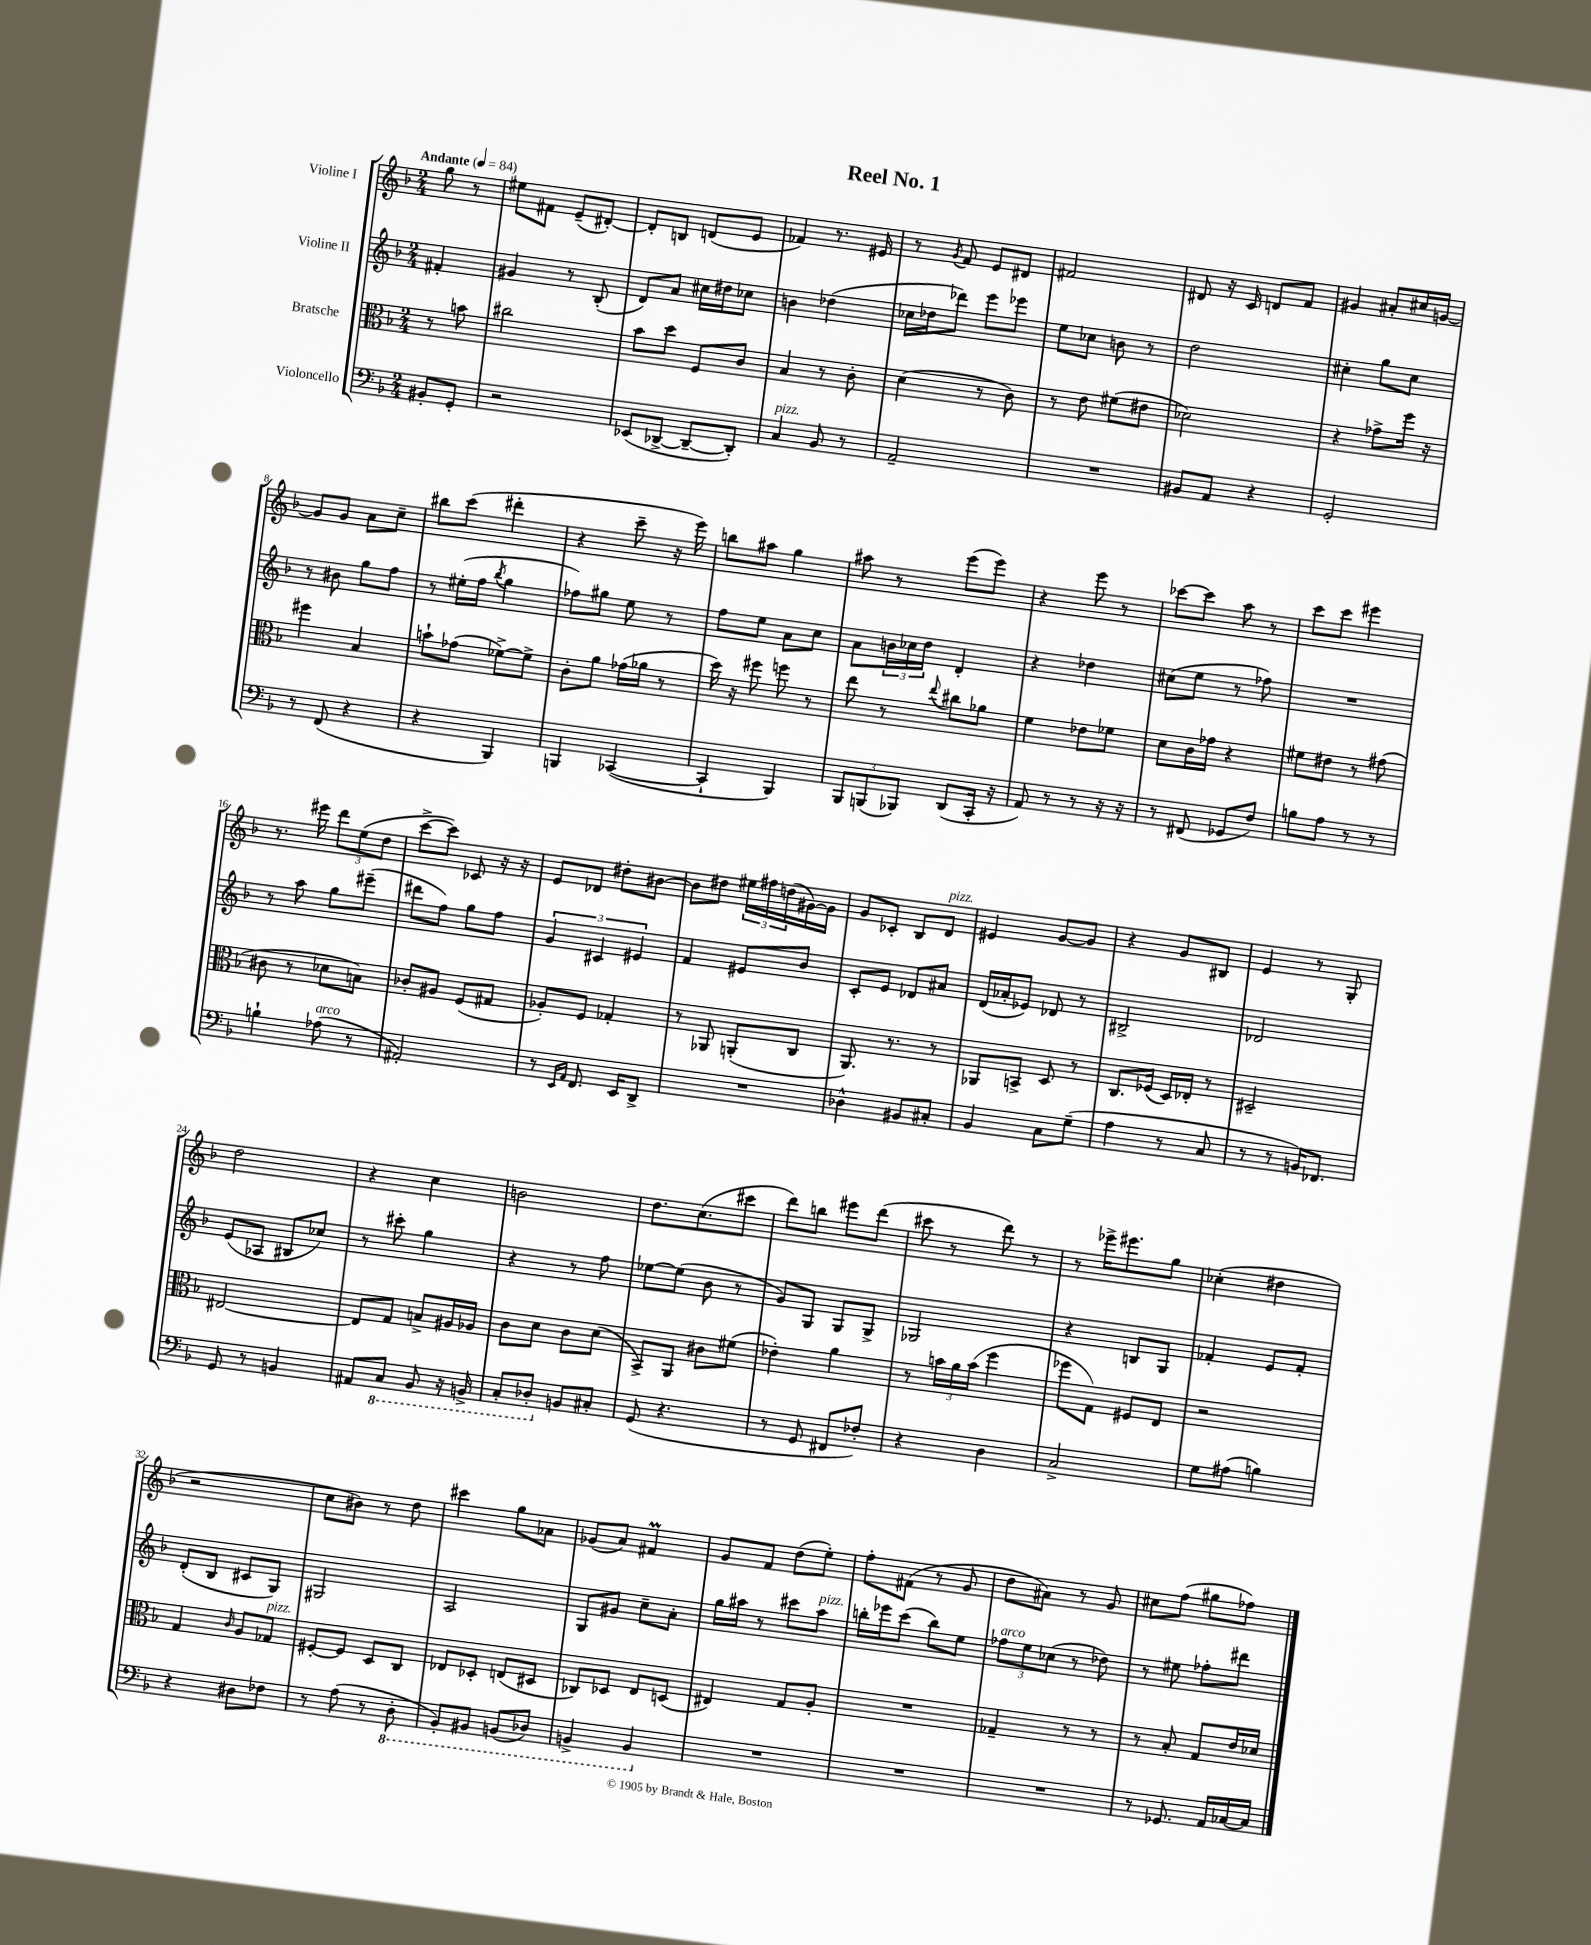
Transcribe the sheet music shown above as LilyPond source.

\header { title = "Reel No. 1" }
<<
\new StaffGroup <<
\new Staff = "s0" \with { instrumentName = "Violine I" } {
    \clef treble \key f \major \numericTimeSignature \time 2/4 \partial 4 \tempo "Andante" 4 = 84
    g''8 r8 |
    eis''8 fis'8 e'8--( dis'8~-.) |
    dis'8-. b8 d'8( e'8 |
    fes'4) r8. eis'16 |
    r8 \acciaccatura { g'8 } f'8 e'8 dis'8 |
    fis'2 |
    dis'8 r16 c'16 d'8 f'8 |
    gis'4 ais'8-. cis''16 g'16~ |
    g'8 g'8 a'8 c''8-- |
    bis''8 c'''8( dis'''4-. |
    r4 c'''8-- r16 e'''16) |
    b''8 ais''8 g''4 |
    ais''8 r8 e'''8( e'''8) |
    r4 e'''8 r8 |
    ces'''8~ ces'''8 a''8 r8 |
    c'''8 c'''8 eis'''4 |
    r8. eis'''16 \tuplet 3/2 { d'''8 e''8( d''8 } |
    c'''8~-> c'''8) ces'8 r16 r16 |
    e'8 des'8 dis''8-. bis'8~ |
    bis'8 dis''8 \tuplet 3/2 { eis''16 fis''16 d''16( } gis'16~) gis'16 |
    g'8 ces'8-. bes8 d'8^\markup { \italic "pizz." } |
    eis'4 g'8~ g'8 |
    r4 g'8 bis8 |
    e'4 r8 g8-. |
    d''2 |
    r4 c''4 |
    b'2 |
    d''8. c''8.( cis'''8 |
    d'''8) b''8 eis'''8 d'''8( |
    cis'''8 r8 d'''8) r8 |
    r8 ees'''16-> eis'''8. g''8 |
    ces''4-.( dis''4 |
    r2 |
    c''8 bis'8) r8 d''8 |
    cis'''4 g''8 aes'8 |
    ges'8( a'8) fis'4\prall |
    g'8 f'8 d''8( e''8-.) |
    f''8-. fis'8( r8 g'8 |
    d''8 ais'8) r8 g'8 |
    cis''8 f''8( gis''8 fes''8) \bar "|." |
}
\new Staff = "s1" \with { instrumentName = "Violine II" } {
    \clef treble \key f \major \numericTimeSignature \time 2/4 \partial 4
    fis'4-. |
    gis'4 r8 bes8-.( |
    d'8) a'8 cis''16 dis''16 ces''8 |
    b'4 des''4( |
    ces''16 des''16 des'''8) e'''8 ees'''8 |
    e''8 ces''8 b'8 r8 |
    d''2 |
    cis''4-. g''8 cis''8 |
    r8 bis'8 g''8 f''8 |
    r8 eis''16-.( f''16 \acciaccatura { bes''8 } g''4 |
    fes''8) gis''8 e''8 r8 |
    f''8 e''8 a'8 c''8 |
    a'8 \tuplet 3/2 { b'16 ces''16 d''16 } d'4-. |
    r4 des''4 |
    cis''8( e''8 r8 fes''8) |
    R2 |
    r8 a''8 g''8 eis'''8--( |
    dis'''8 f''8) g''8 f''8 |
    \tuplet 3/2 { g'4 cis'4 eis'4 } |
    f'4 eis'8 bes'8 |
    c'8-. e'8 des'8 ais'8 |
    d'16( aes'16-. ees'8) des'8 r8 |
    bis2-> |
    des'2 |
    e'8( aes8 bis8 ces''8) |
    r8 cis'''8-. g''4 |
    r4 r8 f''8 |
    ees''8~ ees''8( bes'8 r8 |
    g'8) g8 g8 g8-> |
    ges2 |
    r4 b8 g8 |
    fes'4-. e'8 fes'8-. |
    d'8-.( bes8 cis'8 g8) |
    gis2 |
    a2 |
    g8 gis'8 c''8-- a'8-. |
    g''16 ais''16 r8 cis'''8 ais''8^\markup { \italic "pizz." } |
    b''16-. ees'''16 c'''8( b''8) e''8 |
    \tuplet 3/2 { fes''8^\markup { \italic "arco" } e''8 ces''8( } r8 des''8) |
    r8 eis''8 fes''8-. dis'''8 \bar "|." |
}
\new Staff = "s2" \with { instrumentName = "Bratsche" } {
    \clef alto \key f \major \numericTimeSignature \time 2/4 \partial 4
    r8 b'8 |
    cis''2 |
    bes'8 d''8 f8 c'8 |
    bes4 r8 c'8-. |
    d'4( r8 c'8) |
    r8 e'8 fis'8( eis'8 |
    des'2) |
    r4 ges'8-> f''16 r16 |
    fis''4 bes4 |
    b'8-! ges'8( fes'8~->) fes'8-> |
    c'8-. a'8 ges'16( aes'16 r8 |
    d''16) r16 fis''8 f''8 r8 |
    e''8 r8 \appoggiatura { e''8 } cis''8 aes'8 |
    f'4 ees'8 fes'8 |
    d'8 c'16 ges'16 r4 |
    fis'8 eis'8 r8 gis'8( |
    cis'8 r8 des'8 b8) |
    ces'8-. ais8 f8( gis8 |
    aes8-.) f8 ges4-. |
    r8 aes,8 a,8-.( c8 |
    a,8.) r8. r8 |
    aes,8 b,8-> d8 r8 |
    c8. fes16( d16) ees16-. r8 |
    dis2-- |
    eis2~ |
    eis8 g8 b8-> ais16 aes16 |
    c'8 d'8 c'8 d'8( |
    bes,8->) a,8 cis'8 fis'8( |
    ees'4-.) a'4 |
    r8 \tuplet 3/2 { b'16 a'16 b'16( } f''4 |
    fes''8 g8) fis8 e8 |
    r2 |
    g4 \grace { c'16 } a8 ges8^\markup { \italic "pizz." } |
    fis8~-. fis8 d8 c8 |
    ees8 des8-. e8( dis8 |
    ces8) des8 e8 d8( |
    eis4) g8 a8-. |
    R2 |
    ges4-- r8 r8 |
    r8 bes8-. g8 e'16 des'16 \bar "|." |
}
\new Staff = "s3" \with { instrumentName = "Violoncello" } {
    \clef bass \key f \major \numericTimeSignature \time 2/4 \partial 4
    bis,8-. g,8-. |
    r2 |
    ees,8( des,8~-> des,8~-- des,8-.) |
    c4^\markup { \italic "pizz." } bes,8 r8 |
    a,2-- |
    R2 |
    bis,8 a,8 r4 |
    g,2-. |
    r8 f,8( r4 |
    r4 bes,,4) |
    b,,4 ces,4~( |
    ces,4-! bes,,4) |
    \tuplet 3/2 { bes,,8 b,,8( bes,,8) } d,8( c,16-. r16 |
    a,8) r8 r8 r16 r16 |
    r8 fis,8( ges,8 f8) |
    b8 a8 r8 r8 |
    b4-! aes8^\markup { \italic "arco" }( r8 |
    ais,2-.) |
    r8 \grace { e,16 a,16 } f,8. e,16 d,8-> |
    R2 |
    des4-^ bis,8 cis8-. |
    bes,4 c8 g8--( |
    a4 r8 c8 |
    r8 r8 b,16) fes,8. |
    g,8 r8 b,4 |
    ais,8 \ottava #-1 c,8 bes,,8 r16 b,,16-> |
    c,8-. des,8-. \ottava #0 b,8 cis8-. |
    g,8( r4. |
    r8 g,8 fis,8 fes8-.) |
    r4 d4 |
    c2-> |
    g8 ais8( b4) |
    r4 dis8 fes8 |
    r8 a8( r8 \ottava #-1 d,8-. |
    bes,,8-.) bis,,8 b,,8( des,8) |
    b,,4-> b,,4 \ottava #0 |
    R2 |
    R2 |
    R2 |
    r8 ges,8. a,16 ces16~ ces16 \bar "|." |
}
>>
>>
